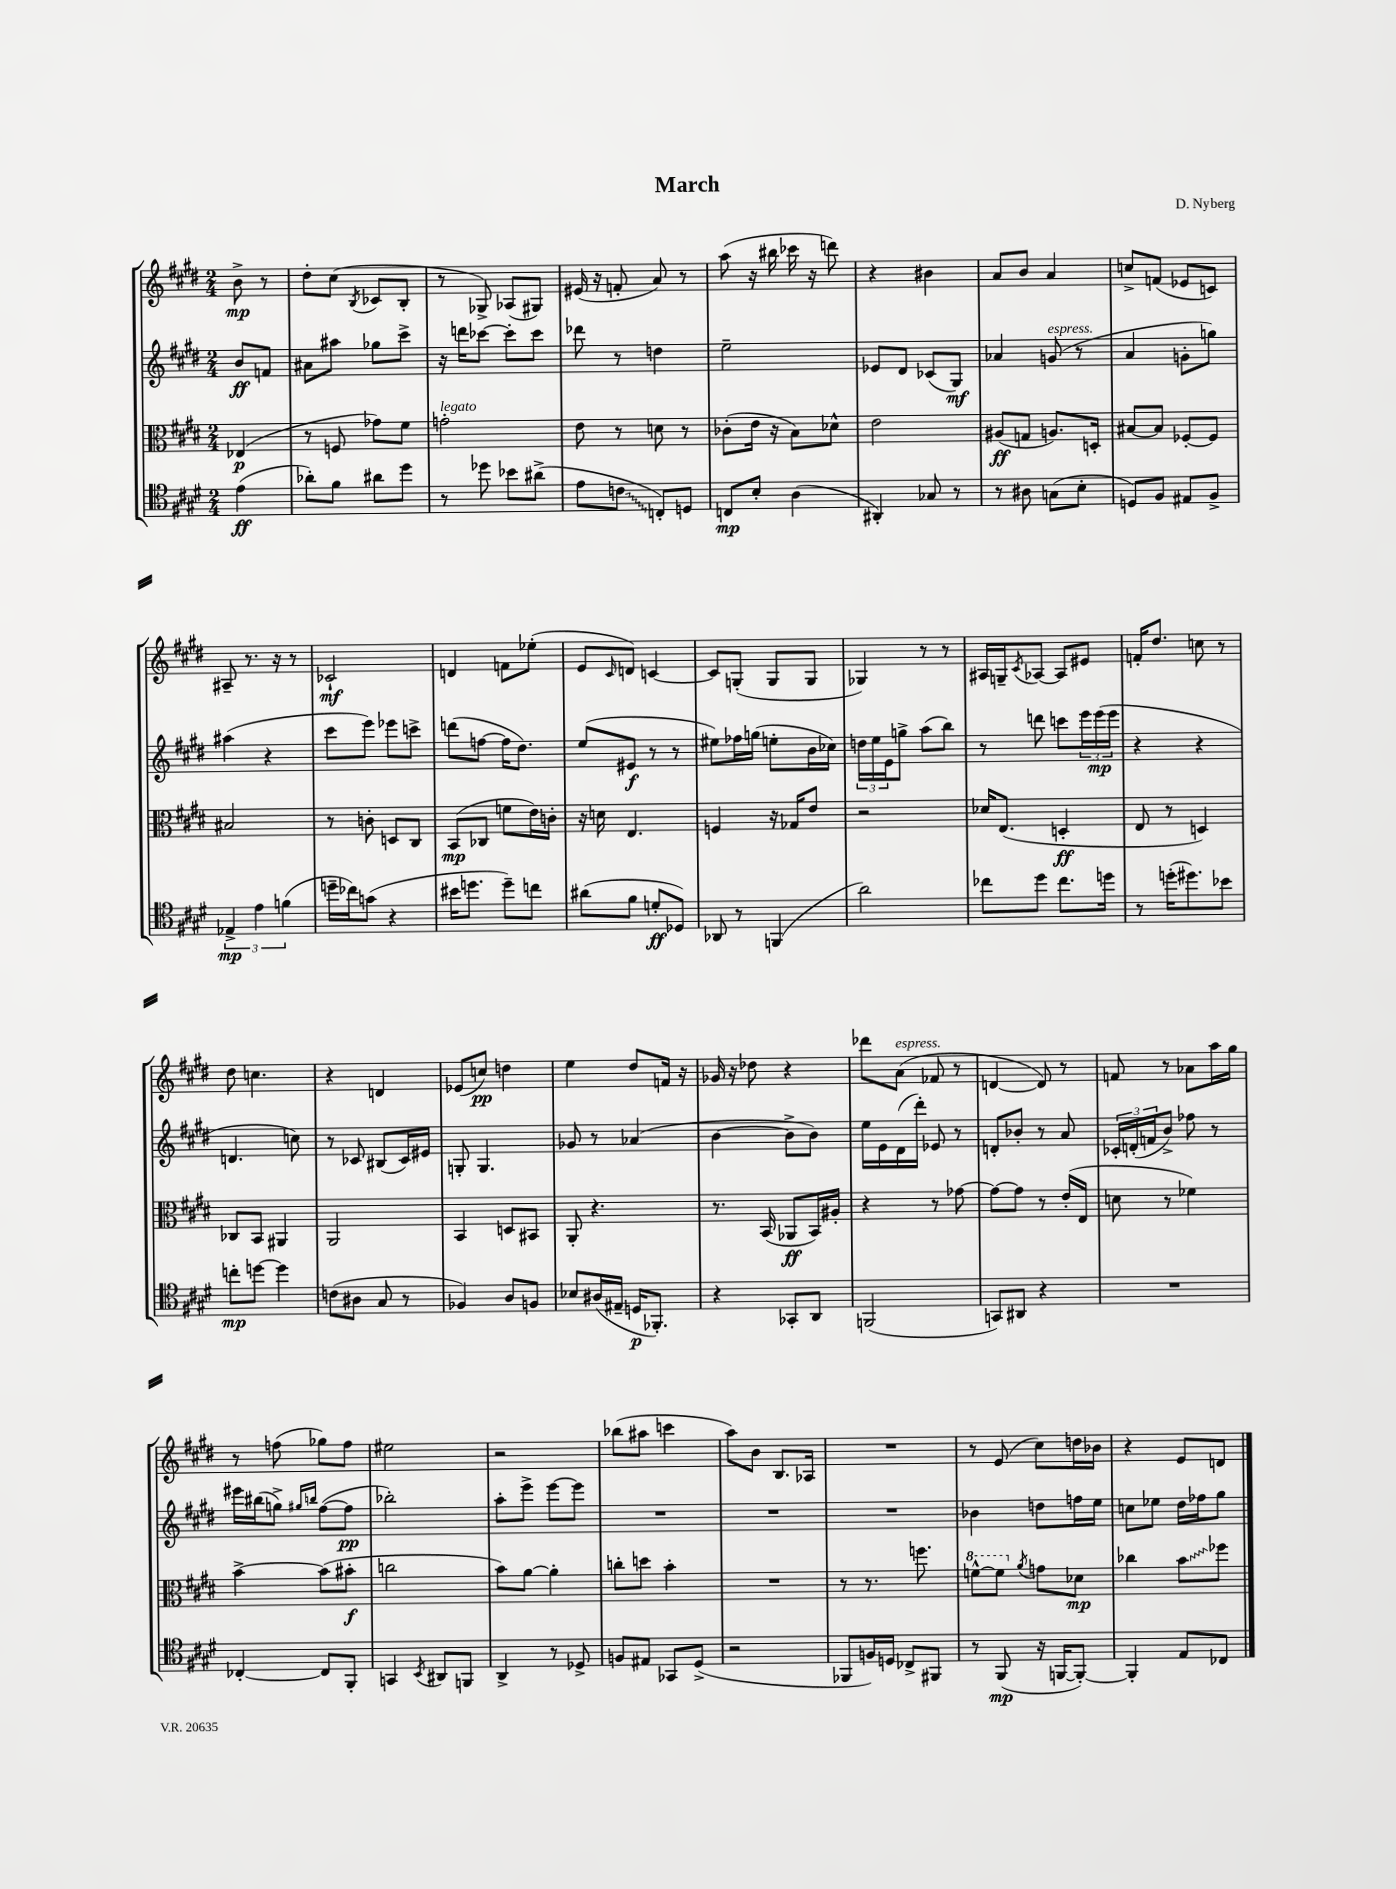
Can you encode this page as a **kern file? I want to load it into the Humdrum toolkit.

**kern	**kern	**kern	**kern
*staff4	*staff3	*staff2	*staff1
*clefC4	*clefC3	*clefG2	*clefG2
*k[f#c#g#d#]	*k[f#c#g#d#]	*k[f#c#g#d#]	*k[f#c#g#d#]
*M2/4	*M2/4	*M2/4	*M2/4
(4e	(4E-	8b	8b^
.	.	8f	8r
=	=	=	=
8a-')	8r	8a#	8dd#'
8f#	8F	8aa#	(8cc#
.	.	.	8qB
8a#	8g-)	8gg-	8c-
8dd#	8f#	8ccc#^	8B'
=	=	=	=
8r	2g'	16r	8r
.	.	16ddd	.
8dd-	.	[8ccc-	8G-^)
8b-	.	8ccc-']	(8A-
(8a#^	.	8ccc-	8G#)
=	=	=	=
8e	8e	8ddd-	(16e#
.	.	.	16r
8c	8r	8r	8f'
8C')	8d	4dd	8a)
8D	8r	.	8r
=	=	=	=
8C	(8c-'	2ee~	(8aa
8B'	16e	.	16r
.	16r	.	16bb#
(4A	8B)	.	16ccc-
.	.	.	16r
.	8d-^^	.	8ddd)
=	=	=	=
4AA#')	2e	8e-	4r
.	.	8d#	.
8G-	.	(8c-	4b#
8r	.	8G#)	.
=	=	=	=
8r	(8A#	4a-	8a
8A#	8G	.	8b
(8G	8.A)	(8g	4a
8B'	.	8r	.
.	16D'	.	.
=	=	=	=
8D)	[8B#	4a	8cc^
8F#	8B#]	.	(8f
8E#	[8F-'	8g'	8e-
8F#^	8F-]	8gg)	8c)
=	=	=	=
6E-^	2B#	(4aa#	8A#~
.	.	.	8.r
6e	.	.	.
.	.	4r	.
.	.	.	16r
(6f	.	.	.
.	.	.	8r
=	=	=	=
16dd~	8r	8ccc#	2c-`
16cc-)	.	.	.
(8g	8c'	8eee)	.
4r	8D	8eee-	.
.	8C#	8ccc^	.
=	=	=	=
16b#	(8BB	(8ddd	4d
8.dd	.	.	.
.	8C-	[8ff	.
8dd~)	8f	16ff]	8f
.	.	8.dd#)	.
8cc	16e)	.	(8ee-'
.	16c'	.	.
=	=	=	=
(8a#	16r	(8ee	8e
.	16d	.	.
.	.	.	16qqc#
8f#	4.E	8e#	8d)
8d'	.	8r	[4c
8D-)	.	8r	.
=	=	=	=
8AA-	4F	8ee#)	8c]
8r	.	16ff-	(8G'
.	.	(16gg	.
(4FF	16r	8ee'	8G
.	16G-	.	.
.	8e	16b	8G
.	.	16cc-)	.
=	=	=	=
2a)	2r	24dd	4G-)
.	.	24ee	.
.	.	24e	.
.	.	8gg^	.
.	.	(8aa	8r
.	.	8bb)	8r
=	=	=	=
8cc-	16d-	8r	16A#
.	(8.E	.	16G~
.	.	.	8qc#
8dd#	.	8ddd	[8A-
8.cc-	4D'	8ccc	8A-]
.	.	24eee	8e#
.	.	(24eee	.
16dd	.	.	.
.	.	24eee	.
=	=	=	=
8r	8E	4r	16f'
.	.	.	8.dd#
(16dd'	8r	.	.
8.dd#)	.	.	.
.	4D)	4r	8cc
8b-	.	.	8r
=	=	=	=
8cc'	8C-	4.d	8dd#
[8dd	8BB	.	4.cc
4dd]	4AA#	.	.
.	.	8cc)	.
=	=	=	=
(8c	2AA	8r	4r
8A#	.	8c-	.
8G#	.	(8B#	4d
8r	.	16c-)	.
.	.	16e#	.
=	=	=	=
4F-)	4BB	8G'	(8e-
.	.	4.G	8cc)
8A	8D	.	4dd
8F	8BB#	.	.
=	=	=	=
8B-	8AA'	8g-	4ee
(16A#	4.r	8r	.
16E#~	.	.	.
16D	.	(4a-	8dd#
8.FF-')	.	.	.
.	.	.	16f
.	.	.	16r
=	=	=	=
4r	8.r	[4b	16g-
.	.	.	16r
.	.	.	8dd-
.	(16BB	.	.
8GG-'	8AA-	8b^]	4r
8AA	16BB)	8b)	.
.	16A#'	.	.
=	=	=	=
(2FF	4r	16ee	8ddd-
.	.	16e	.
.	.	(16d#	(8a
.	.	16ddd#')	.
.	8r	8e-	8f-
.	[8g-	8r	8r
=	=	=	=
8GG)	8g-_	8d'	[4d
8AA#	8g-]	8b-'	.
4r	8r	8r	8d])
.	(16e'	8a	8r
.	16E	.	.
=	=	=	=
2r	8d	24c-'	8f
.	.	(24d'	.
.	.	24f	.
.	8r	8b^)	8r
.	4f-)	8ff-	8a-
.	.	8r	16aa
.	.	.	16gg#
=	=	=	=
[4C-'	[4b^	16eee#	8r
.	.	(16bb#	.
.	.	8gg^)	(8ff
.	.	16qqgg#	.
.	.	16qqbb	.
8C-]	(8b]	([8ff#	8gg-)
8FF#'	8b#'	8ff#]	8ff
=	=	=	=
4GG	2cc	2bb-')	2ee#
8qBB	.	.	.
8AA#	.	.	.
8FF	.	.	.
=	=	=	=
4AA^	8b)	8aa'	2r
.	[8a	8eee^	.
8r	4a']	[8eee	.
8D-^	.	8eee]	.
=	=	=	=
8F	8cc'	2r	(8bb-
8E#	8dd	.	8aa#
8GG-	4b'	.	4ccc
(8D#^	.	.	.
=	=	=	=
2r	2r	2r	8aa)
.	.	.	8b
.	.	.	8.B
.	.	.	16A-
=	=	=	=
8FF-	8r	2r	2r
16F)	8.r	.	.
16D	.	.	.
8C-^	.	.	.
.	8.ff	.	.
8FF#	.	.	.
=	=	=	=
8r	[8ff^^	4b-	8r
(8FF#	8ff]	.	(8e
.	8qa	.	.
16r	8g	8dd	8cc#)
[16FF	.	.	.
8FF'_)	8d-	16ff	16dd
.	.	16ee	16b-
=	=	=	=
4FF']	4cc-	8cc	4r
.	.	8ee-	.
8E	8b	16dd#	8e
.	.	16ff-	.
8C-	8ff-	8gg#	8d
==	==	==	==
*-	*-	*-	*-
